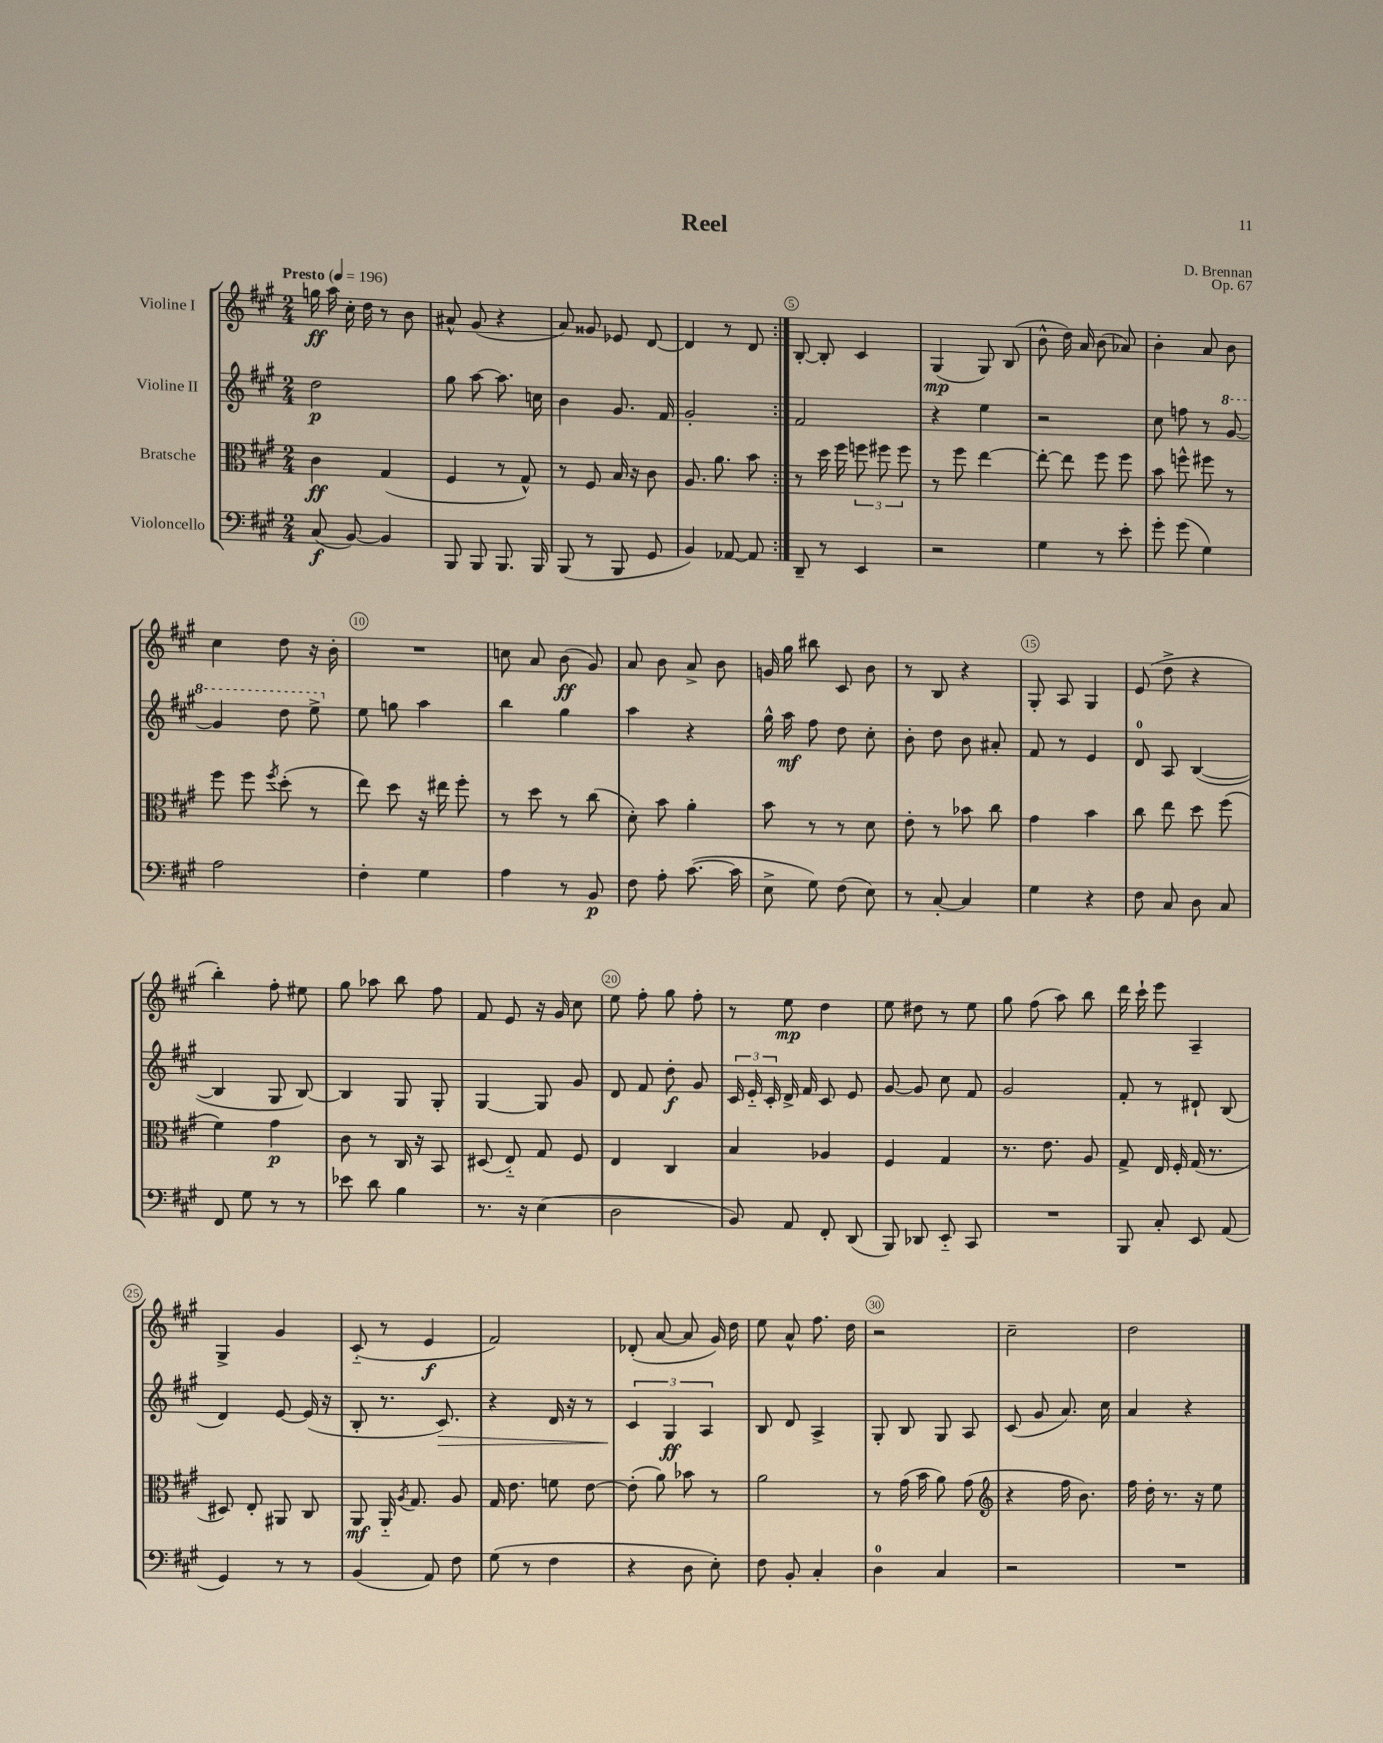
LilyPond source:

\header { title = "Reel" composer = "D. Brennan" opus = "Op. 67" }
<<
\new StaffGroup <<
\new Staff = "s0" \with { instrumentName = "Violine I" } {
    \clef treble \key a \major \numericTimeSignature \time 2/4 \tempo "Presto" 4 = 196
    \autoBeamOff \repeat volta 2 { g''16\ff a''16 cis''16-. d''16 r8 b'8 |
    ais'8-^ gis'8( r4 |
    a'8) gisis'8 ees'8 d'8~ |
    d'4 r8 d'8 | }
    b8~-. b8-. cis'4 |
    gis4\mp( gis8) b8( |
    b'8-^ d''16) a'16 b'8( aes'8) |
    b'4-. a'8 b'8 |
    cis''4 d''8 r16 b'16-. |
    R2 |
    c''8 a'8 b'8\ff( gis'8) |
    a'8 b'8 a'8-> b'8 |
    g'16 gis''16 bis''8 cis'8 b'8 |
    r8 b8 r4 |
    gis8-. a8 gis4 |
    e'8( d''8-> r4 |
    b''4-.) fis''8-. eis''8 |
    gis''8 aes''8 b''8 fis''8 |
    fis'8 e'8 r16 gis'16 cis''8 |
    e''8 fis''8-. gis''8 fis''8-. |
    r8 e''8\mp d''4 |
    e''8 dis''8 r8 e''8 |
    gis''8 fis''8( a''8) b''8 |
    d'''16 cis'''16-! e'''8 a4-- |
    gis4-> gis'4 |
    cis'8-_( r8 e'4\f |
    fis'2) |
    des'8-.( a'8~ a'8 gis'16) d''16 |
    e''8 a'8-^ fis''8. d''16 |
    r2 |
    cis''2-- |
    d''2 \bar "|." |
}
\new Staff = "s1" \with { instrumentName = "Violine II" } {
    \clef treble \key a \major \numericTimeSignature \time 2/4
    \autoBeamOff \repeat volta 2 { d''2\p |
    gis''8 a''8~ a''8. c''16 |
    b'4 gis'8. fis'16 |
    gis'2-. | }
    fis'2 |
    r4 e''4 |
    r2 |
    cis''8 f''8 r8 \ottava #1 gis''8~ |
    gis''4 d'''8 e'''8-> \ottava #0 |
    e''8 g''8 a''4 |
    b''4 gis''4 |
    a''4 r4 |
    gis''16-^ a''16\mf fis''8 d''8 cis''8-. |
    b'8-. d''8 b'8 ais'8-. |
    fis'8 r8 e'4 |
    d'8-0 a8 b4~( |
    b4 gis8 b8~) |
    b4 gis8 gis8-. |
    gis4~ gis8 gis'8 |
    d'8 fis'8 d''8-.\f gis'8 |
    \tuplet 3/2 { cis'16 e'16-_ cis'16-. } d'16-> fis'16 cis'8 e'8 |
    gis'8~ gis'8 cis''8 fis'8 |
    gis'2 |
    fis'8-. r8 dis'8-! b8( |
    d'4) e'8~ e'16( r16 |
    b8-. r8. cis'8.\>) |
    r4 d'16 r16 r8 |
    \tuplet 3/2 { cis'4\! gis4\ff a4 } |
    b8 d'8 a4-> |
    gis8-. b8 gis8 a8 |
    cis'8( gis'8 a'8.) cis''16 |
    a'4 r4 \bar "|." |
}
\new Staff = "s2" \with { instrumentName = "Bratsche" } {
    \clef alto \key a \major \numericTimeSignature \time 2/4
    \autoBeamOff \repeat volta 2 { cis'4\ff gis4( |
    fis4 r8 gis8-^) |
    r8 fis8 b16 r16 cis'8 |
    a8. a'8. b'8 | }
    r8 d''16 fis''16 \tuplet 3/2 { f''8 fis''8 fis''8 } |
    r8 fis''8 e''4~ |
    e''8~-. e''8 fis''8 fis''8 |
    b'8 f''8-^ fis''8 r8 |
    fis''8 fis''8 \acciaccatura { fis''8 } d''8-.( r8 |
    e''8) d''8 r16 eis''16 fis''8-. |
    r8 d''8 r8 cis''8( |
    d'8-.) b'8 a'4-. |
    b'8 r8 r8 d'8 |
    e'8-. r8 bes'8 cis''8 |
    gis'4 b'4 |
    cis''8 e''8 d''8 fis''8( |
    fis'4) gis'4\p |
    cis'8 r8 cis16 r16 b,8 |
    dis8( e8-_) gis8 fis8 |
    e4 cis4 |
    b4 aes4 |
    fis4 gis4 |
    r8. e'8. a8 |
    gis8-> e16 fis16-. gis16( r8. |
    dis8) e8-. ais,8 cis8 |
    a,8\mf a,16-_ \acciaccatura { a8 } gis8. a8 |
    gis16 e'8. f'8 e'8~ |
    e'8-.( a'8) bes'8 r8 |
    a'2 |
    r8 gis'16( b'16 a'8) gis'8( |
    \clef treble r4 fis''16 b'8.) |
    fis''16 d''16-. r8. r16 e''8 \bar "|." |
}
\new Staff = "s3" \with { instrumentName = "Violoncello" } {
    \clef bass \key a \major \numericTimeSignature \time 2/4
    \autoBeamOff \repeat volta 2 { cis8\f( b,8~) b,4 |
    b,,8 b,,8 b,,8. b,,16 |
    b,,8( r8 b,,8 gis,8 |
    b,4) aes,8~ aes,8 | }
    d,8-- r8 e,4 |
    r2 |
    gis4 r8 e'8-. |
    gis'8-. gis'8( gis4) |
    a2 |
    fis4-. gis4 |
    a4 r8 b,8\p |
    fis8 a8-. cis'8.~( cis'16 |
    e8-> gis8) fis8( e8) |
    r8 cis8~-. cis4 |
    gis4 r4 |
    fis8 cis8 d8 cis8 |
    fis,8 gis8 r8 r8 |
    ees'8 d'8 b4 |
    r8. r16 e4( |
    d2 |
    b,8) a,8 fis,8-. d,8( |
    b,,8) des,8 e,8-_ cis,8 |
    R2 |
    b,,8 cis8-. e,8 a,8( |
    gis,4) r8 r8 |
    b,4( a,8) fis8 |
    gis8( r8 fis4 |
    r4 d8 e8-.) |
    fis8 b,8-. cis4-. |
    d4-0 cis4 |
    r2 |
    R2 \bar "|." |
}
>>
>>
\layout { \context { \Score \override BarNumber.break-visibility = ##(#f #t #t) barNumberVisibility = #(every-nth-bar-number-visible 5) \override BarNumber.stencil = #(make-stencil-circler 0.1 0.3 ly:text-interface::print) } }
